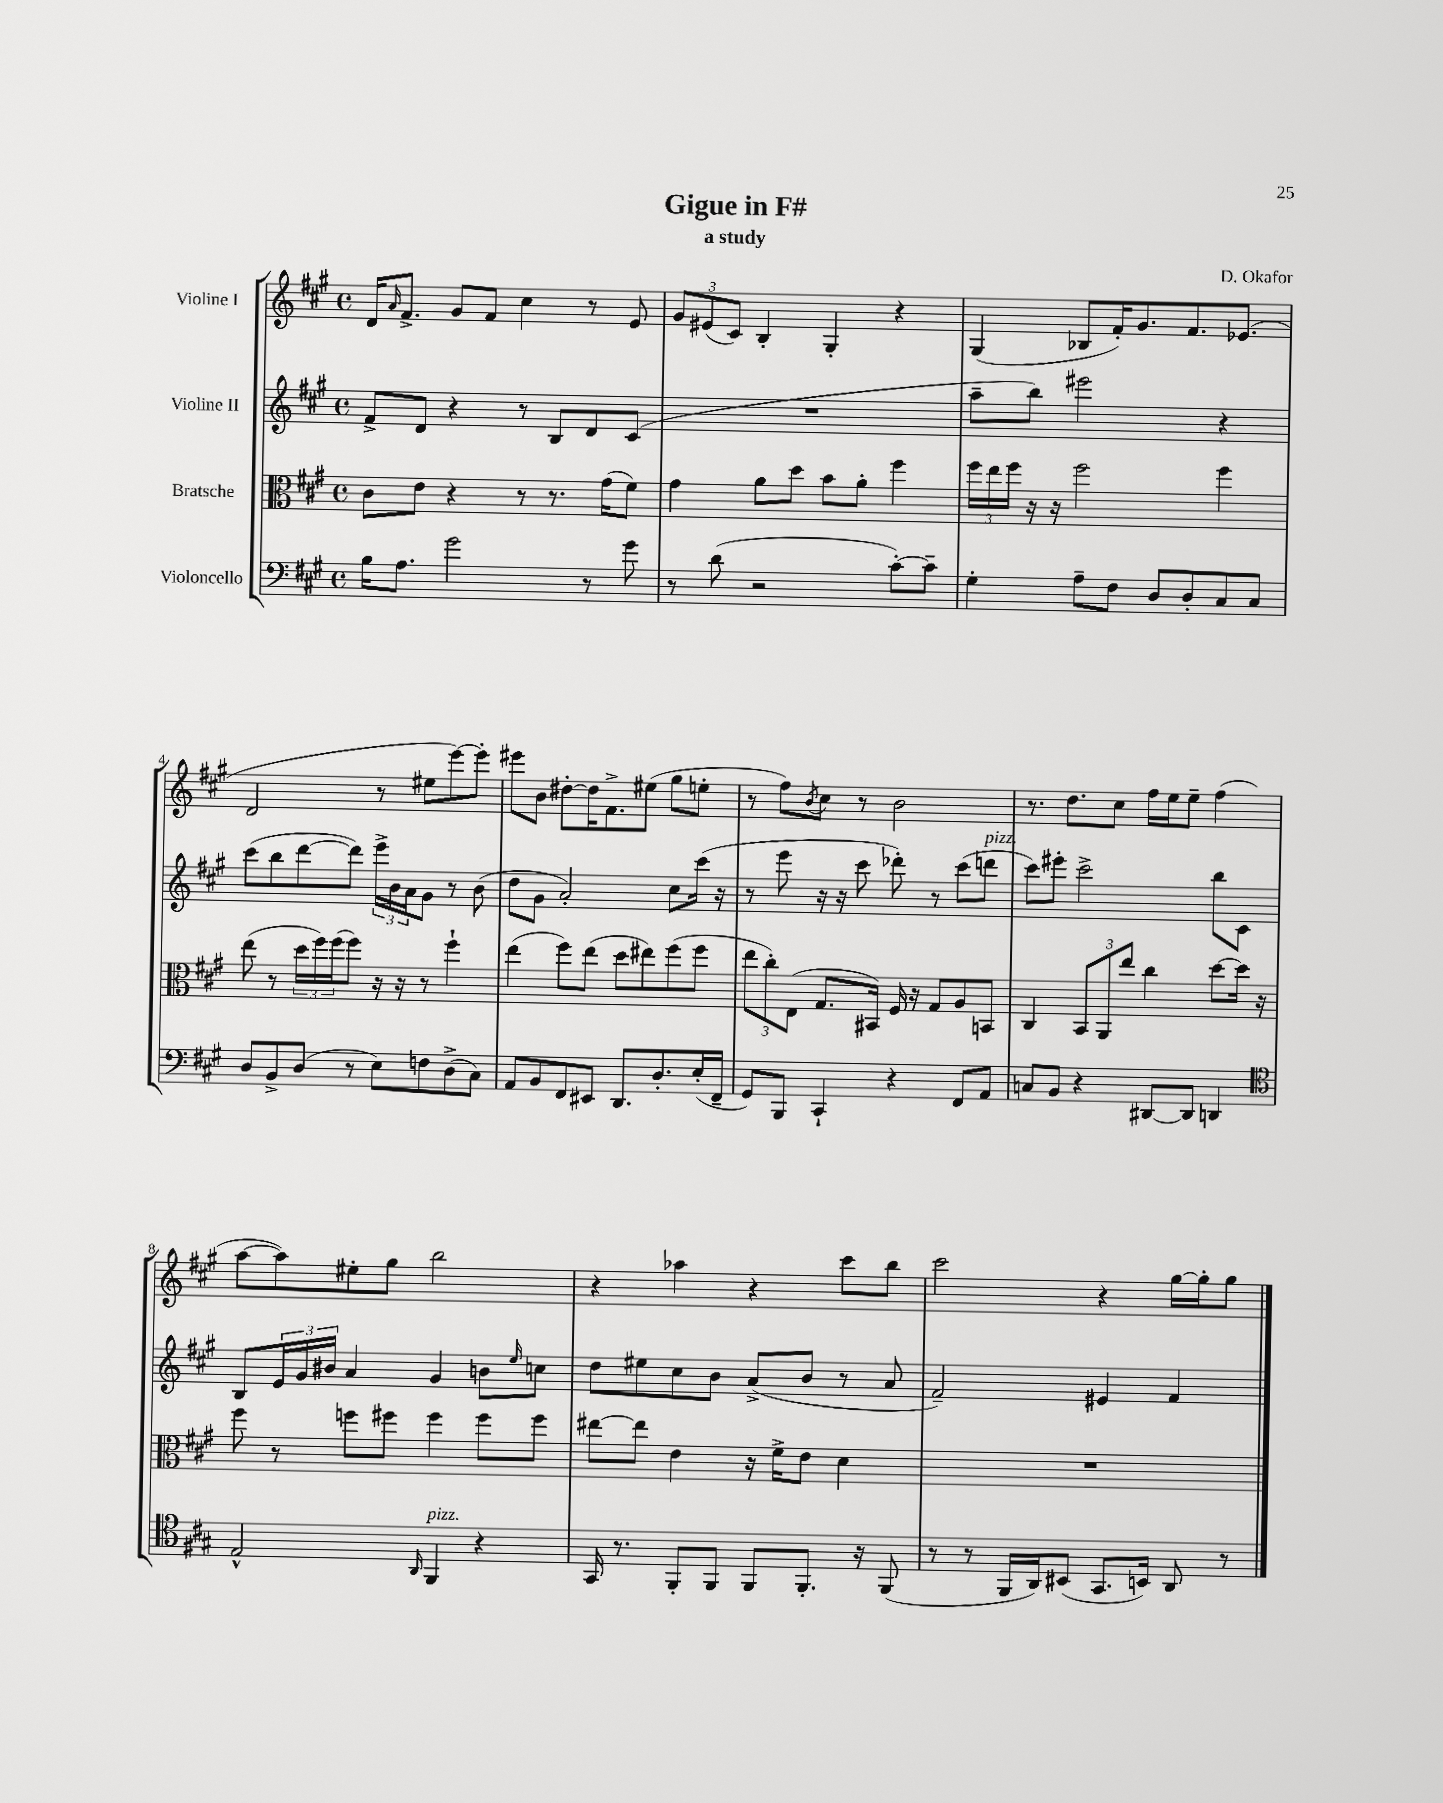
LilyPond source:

\header { title = "Gigue in F#" composer = "D. Okafor" subtitle = "a study" }
<<
\new StaffGroup <<
\new Staff = "s0" \with { instrumentName = "Violine I" } {
    \clef treble \key a \major \defaultTimeSignature \time 4/4
    d'16 \grace { a'16 } fis'8.-> gis'8 fis'8 cis''4 r8 e'8 |
    \tuplet 3/2 { gis'8 eis'8( cis'8) } b4-. gis4-. r4 |
    gis4( bes8 fis'16-.) gis'8. fis'8. ees'8.( |
    d'2 r8 eis''8 e'''8~) e'''8-. |
    eis'''8 b'8 dis''8~-. dis''16 fis'8.-> eis''8( gis''8 e''8-. |
    r8 fis''8) \acciaccatura { b'8 } cis''8 r8 b'2 |
    r8. d''8. cis''8 fis''16 e''16 e''8-- fis''4( |
    a''8~ a''8) eis''8-. gis''8 b''2 |
    r4 aes''4 r4 cis'''8 b''8 |
    cis'''2 r4 gis''16~ gis''16-. gis''8 \bar "|." |
}
\new Staff = "s1" \with { instrumentName = "Violine II" } {
    \clef treble \key a \major \defaultTimeSignature \time 4/4
    fis'8-> d'8 r4 r8 b8 d'8 cis'8( |
    R1 |
    a''8-- b''8) eis'''2 r4 |
    cis'''8( b''8 d'''8~ d'''8) \tuplet 3/2 { e'''16-> b'16 a'16 } gis'8 r8 b'8( |
    d''8 gis'8 a'2-.) cis''8 cis'''16( r16 |
    r8 e'''8 r16 r16 cis'''8 des'''8-.) r8 cis'''8( d'''8^\markup { \italic "pizz." } |
    cis'''8) eis'''8-. cis'''2-> b''8 cis'8 |
    b8 \tuplet 3/2 { e'16 gis'16 bis'16 } a'4 gis'4 b'8 \grace { e''16 } c''8 |
    d''8 eis''8 cis''8 b'8 a'8->( b'8 r8 a'8 |
    fis'2--) eis'4 fis'4 \bar "|." |
}
\new Staff = "s2" \with { instrumentName = "Bratsche" } {
    \clef alto \key a \major \defaultTimeSignature \time 4/4
    cis'8 e'8 r4 r8 r8. gis'16( fis'8) |
    gis'4 a'8 d''8 b'8 a'8-. fis''4 |
    \tuplet 3/2 { fis''16 e''16 fis''16 } r16 r16 fis''2 fis''4 |
    e''8( r8 \tuplet 3/2 { d''16 fis''16) fis''16( } fis''8) r16 r16 r8 fis''4-! |
    e''4( fis''8) e''8( d''8 eis''8) fis''8( fis''8 |
    \tuplet 3/2 { e''8 cis''8-.) e8( } gis8. bis,16) fis16 r16 gis8 a8 b,8 |
    cis4 \tuplet 3/2 { b,8 a,8 e''8 } cis''4 d''8~ d''16 r16 |
    fis''8 r8 f''8 fis''8 fis''4 fis''8 fis''8 |
    eis''8~ eis''8 e'4 r16 fis'16-> e'8 d'4 |
    R1 \bar "|." |
}
\new Staff = "s3" \with { instrumentName = "Violoncello" } {
    \clef bass \key a \major \defaultTimeSignature \time 4/4
    b16 a8. gis'2 r8 gis'8 |
    r8 d'8( r2 cis'8~-.) cis'8-- |
    gis4-. a8-- fis8 d8 d8-. cis8 cis8 |
    d8 b,8-> d8( r8 e8) f8 d8->( cis8) |
    a,8 b,8 fis,8 eis,8 d,8. d8.-. e16-.( fis,16-- |
    gis,8) b,,8 cis,4-! r4 fis,8 a,8 |
    c8 b,8 r4 dis,8~ dis,8 d,4 |
    \clef tenor e2-^ \grace { a,16 } fis,4^\markup { \italic "pizz." } r4 |
    gis,16 r8. fis,8-. fis,8 fis,8 fis,8.-. r16 fis,8( |
    r8 r8 fis,16 a,16) bis,8( gis,8. b,16) a,8 r8 \bar "|." |
}
>>
>>
